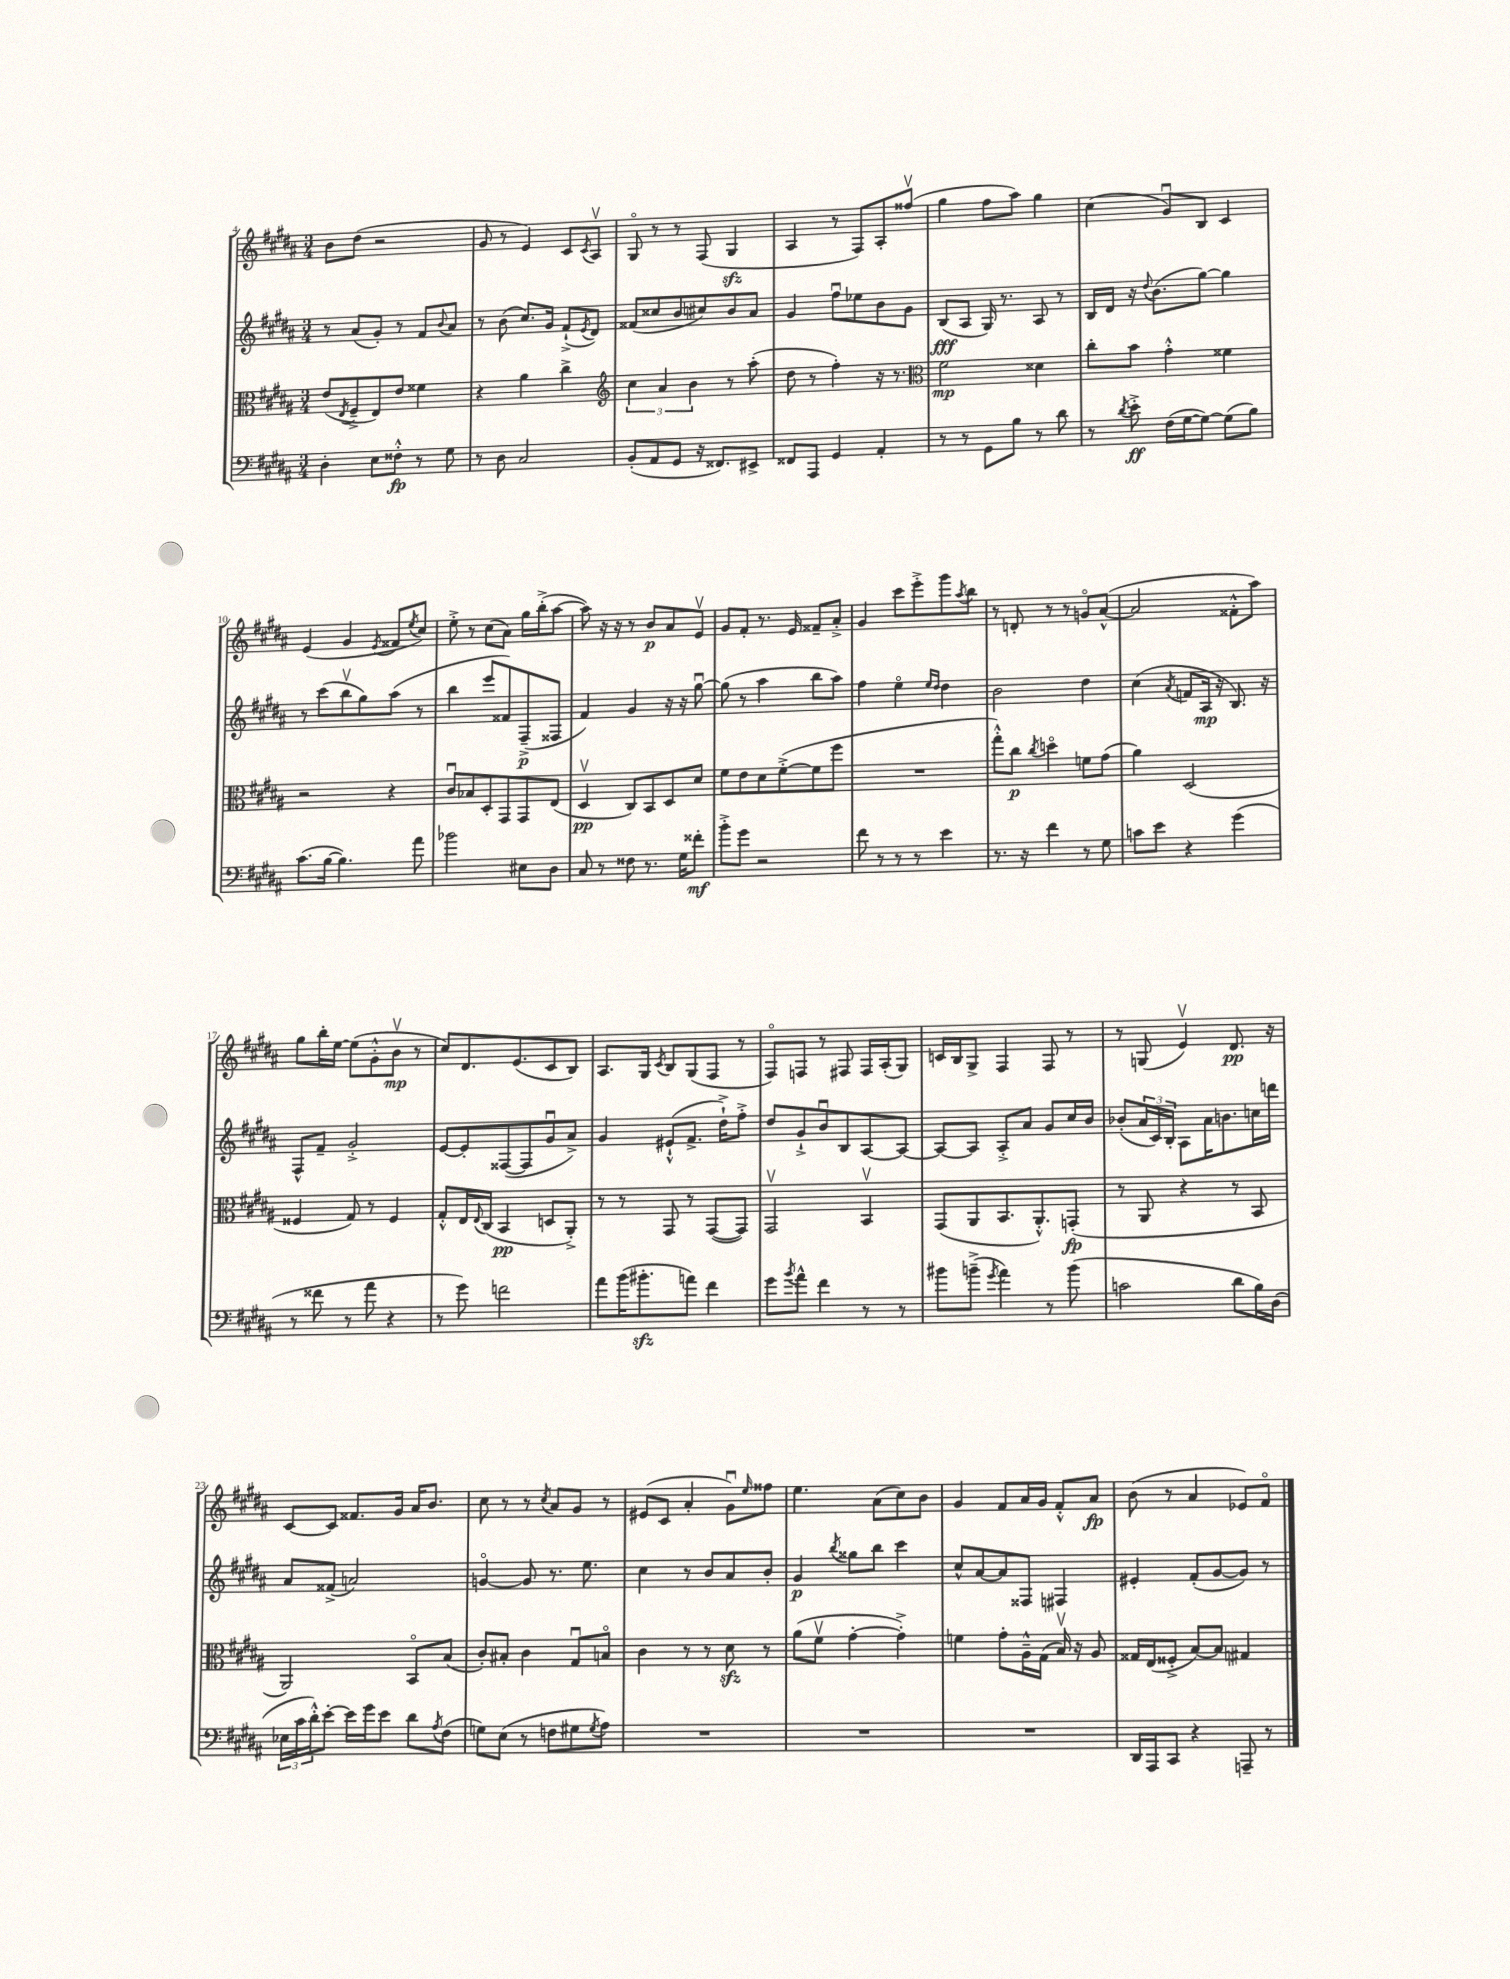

**kern	**kern	**kern	**kern
*staff4	*staff3	*staff2	*staff1
*clefF4	*clefC3	*clefG2	*clefG2
*k[f#c#g#d#a#]	*k[f#c#g#d#a#]	*k[f#c#g#d#a#]	*k[f#c#g#d#a#]
*M3/4	*M3/4	*M3/4	*M3/4
4D#'\	(8e/L	8r	8b\L
.	8qE/	.	.
.	8F#~^/	(8a#/L	(8dd#\J
8E\L	8E/)	8g#'/J)	2r
8F##'^^\J	8e/J	8r	.
8r	4f##\	8f#/L	.
.	.	8qqb/	.
8G#\	.	8a#/J	.
=	=	=	=
8r	4r	8r	8g#/
8D#\	.	(8b\	8r
2C#/	4a#\	8.cc#/L)	4e/)
.	.	16g#/Jk	.
.	4cc#^\	(8f#`^/L	8c#/L
.	.	8qe/	8qc#/
.	.	8d#/J)	8A#v/J
=	=	=	=
*	*clefG2	*	*
(8BB'/L	6cc#\	(8f##/L	8G#o/
8AA#/	.	8cc##/	8r
.	6a#/	.	.
8GG#/J	.	8b/	8r
.	6b\	.	.
16r	.	8cc#/)	(8F#/
8.FF##/L)	.	.	.
.	8r	8b/	4G#/
8EE#^/J	(8aa#'\	8a#/J	.
=	=	=	=
8FF##/L	8dd#\	4g#/	4A#/
8AAA#/J	8r	.	.
4GG#/	4ff#'\)	8ff#u\L	8r
.	.	8ee-\	8F#/L)
4AA#'/	16r	8b\	8A#'/
.	8.r	.	.
.	.	8g#\J	(8ff##v/J
=	=	=	=
*	*clefC3	*	*
8r	2f#\	(8B/L	4gg#\
8r	.	8A#/J	.
8GG#\L	.	16G#/)	8ff#\L
.	.	8.r	.
8B\J	.	.	8aa#\J)
8r	4d##\	8A#/	4gg#\
8d#\	.	8r	.
=	=	=	=
8r	8cc#'\L	16B/LL	(4cc#\
.	.	16d#/JJ	.
8qd#/	.	.	.
8e'^\	8b\J	16r	.
.	.	8qqdd#/	.
.	.	(8.b\L	.
(16F#\LL	4g#'^^\	.	8g#u/L)
[16G#\J	.	.	.
8G#\_J)	.	[8gg#\J)	8B/J
(8G#\]L	4f##\	4gg#\]	4c#/
8B\J)	.	.	.
=	=	=	=
(8.c#\L	2r	8r	(4e/
.	.	(8ccc#\L	.
[16B\Jk	.	.	.
4.B\])	.	8bbv\	4g#/
.	.	8gg#\)	.
.	.	.	8qe/
.	4r	(8aa#\J	8f##/L
.	.	.	8qee/
8a#\	.	8r	8cc#/J)
=	=	=	=
2b-\	8c#u/L	4bb\	8ee'^\
.	8B-/	.	8r
.	8D#'/	8eee/L	(8cc#\L
.	8GG#/	8f##/)	8a#\J)
8E#\L	8GG#/	(8F#~^/	16gg#\LL
.	.	.	(16bb'^\J
8D#\J	(8E/J	8F##/J	[8aa#\J
=	=	=	=
8C#/	4D#v/	4f#/)	8aa#\])
8r	.	.	16r
.	.	.	16r
8F##\	8C#/L)	4g#/	8r
8.r	8BB/	.	8b/L
.	8D#/	16r	8a#/
16G#\LK	.	16r	.
8f##'\J	8d#/J	[8gg#u\	8ev/J
=	=	=	=
8b'^\L	8f#\L	(8gg#\]	8g#/L
8g#\J	8e\	8r	8f#'/J
2r	8d#\	4aa#\	8.r
.	([8f#'^\	.	.
.	.	.	16e/
.	8f#\]	8bb\L	8f##~/L
.	8ff#\J	8aa#\J)	8a#'^/J
=	=	=	=
8f#\	2.r	4ff#\	4g#/
8r	.	.	.
8r	.	4eeo\	8ccc#\L
8r	.	.	8eee'^\
.	.	16qqee/LL	.
.	.	16qqdd#/JJ	.
4e\	.	4dd#\	8ggg#\
.	.	.	8qaa#/
.	.	.	8bb\J
=	=	=	=
8.r	8gg#'^^\L)	2b\	8r
.	8cc#\J	.	8d'/
16r	.	.	.
.	8qcc#/	.	.
4f#\	4ddo\	.	8r
.	.	.	8r
8r	8f\L	4dd#\	8go/L
8G#\	(8g#\J	.	([8a#^^/J
=	=	=	=
8c\L	4a#\)	(4cc#\	2a#/]
8e\J	.	.	.
.	.	8qa#/	.
4r	(2D#/	8f/L	.
.	.	16A#/Jk	.
.	.	16r	.
(4g#\	.	8.B/)	8f##'^^\L
.	.	.	8aa#\J)
.	.	16r	.
=	=	=	=
8r	4F##/	8F#^^/L	8gg#\L
8f##\	.	8f#~/J	16bb'\L
.	.	.	[16ee\JJ
8r	8G#/)	2g#'^/	(8ee\]L
8a#\	8r	.	8g#'^^\
4r	4F##/	.	8bv\J
.	.	.	8r
=	=	=	=
8r	8G#'^^/L	[8e/L	8cc#/L)
8g#\)	16E/L	8e'/]	8.d#/
.	8qqE/	.	.
.	(16C#/JJ	.	.
2f\	4BB/	([8F##/	.
.	.	.	(8.e/
.	.	8F##/]	.
.	8D/L	8g#u/	8c#/
.	8AA#'^/J)	8a#^/J)	8B/J)
=	=	=	=
8a#\L	8r	4g#/	8.A#/L
(16b\K	8r	.	.
8.b#'\	.	.	16G#/Jk
.	.	.	8qc#/
.	8GG#/	(8e#`^^/L	8B/L
8a\J)	8r	8.f#^/J	(8G#/
4f#\	([8GG#/L	.	8F#/J
.	.	16dd#`^\LK)	.
.	8GG#/]J)	8ff#'^\J	8r
=	=	=	=
8g#\L	2GG#v/	8dd#/L	8F#o/L)
8qb/	.	.	.
8a#^^\J	.	8g#`^/	8F/J
4f#\	.	8bu/	8r
.	.	8B/	8F#/
8r	4BBv/	[8A#/	16F#/LL
.	.	.	(16A#'/J
8r	.	8A#/_J	8G#/J)
=	=	=	=
8b#\L	(8GG#/L	8A#/_L	16c/LL
.	.	.	16B/J
(8b~^\J	8AA#/	8A#/]J	8G#^/J
8qg#/	.	.	.
4a#\)	8.BB/	8A#'^/L	4F#/
.	.	8a#/J	.
.	8.AA#'^^/)	.	.
8r	.	8g#/L	8F#/
(8b\	(8GG'/J	16cc#/L	8r
.	.	16b/JJ	.
=	=	=	=
2c\	8r	(8b-'/L	8r
.	8AA#/	24a#/L	(8G/
.	.	24c#/)	.
.	.	24B'/JJ	.
.	4r	8A#\L	4ev/)
.	.	16a#\K	.
.	.	8.b\	.
8d#\L	8r	.	8.d#/
16B\L)	8BB/	16cc\L	.
(16D#\JJ	.	16ddd\JJ	16r
=	=	=	=
24E-\LL	2AA#/)	8a#/L	[8c#/L
24c#\	.	.	.
24d#'^^\J)	.	.	.
[8e'\J	.	(8f##^/J	8c#/]J
16e\]LL	.	2a/)	8.f##/L
16g#\J	.	.	.
8e\J	.	.	.
.	.	.	16g#/Jk
8d#\L	8BBo/L	.	16a#/LK
.	.	.	8.b/J
8qA#/	.	.	.
(8F#\J	(8B/J	.	.
=	=	=	=
8G\L)	8c#'/L)	[4go/	8cc#\
(8E\J	8B#'/J	.	8r
8r	4c#\	8g/]	8r
.	.	.	8qcc#/
8F\L	.	8.r	8a#/L
8G#\	8G#u/L	.	8g#/J
.	.	8.ee\	.
8qG#/	.	.	.
8A#\J)	8Bo/J	.	8r
=	=	=	=
2.r	4c#\	4cc#\	(8e#/L
.	.	.	8c#/J
.	8r	8r	4a#'/
.	8r	8b/L	.
.	8d#\	8a#/	8g#u\L)
.	.	.	16qqee/
.	8r	8b'/J	8ff##\J
=	=	=	=
2.r	(8a#\L	4g#/	4.ee\
.	8f#v\J	.	.
.	.	8qbb/	.
.	[4g#'\	8gg##\L	.
.	.	8bb\J	(8a#\L
.	4g#'^\])	4ccc#\	8cc#\)
.	.	.	8b\J
=	=	=	=
2.r	4f\	8cc#^^/L	4g#/
.	.	[8a#/	.
.	8g#'\L	8a#/]	8f#/L
.	16A#~^^\L	8F##/J	16a#/L
.	(16G#\JJ	.	16g#/JJ
.	16Bv/)	4F#/	8f#'^^/L
.	16r	.	.
.	8A#/	.	8a#/J
=	=	=	=
16DD#/LL	16G##/LL	4e#'/	(8b\
16AAA#/J	(16E/J	.	.
8CC#/J	8F##'^/J	.	8r
4r	[8B/L)	(8f#'/L	4a#/
.	8B/]J	[8g#/	.
8AAA~/	4G#/	8g#/]J)	8e-/L)
8r	.	8r	8f#o/J
==	==	==	==
*-	*-	*-	*-
